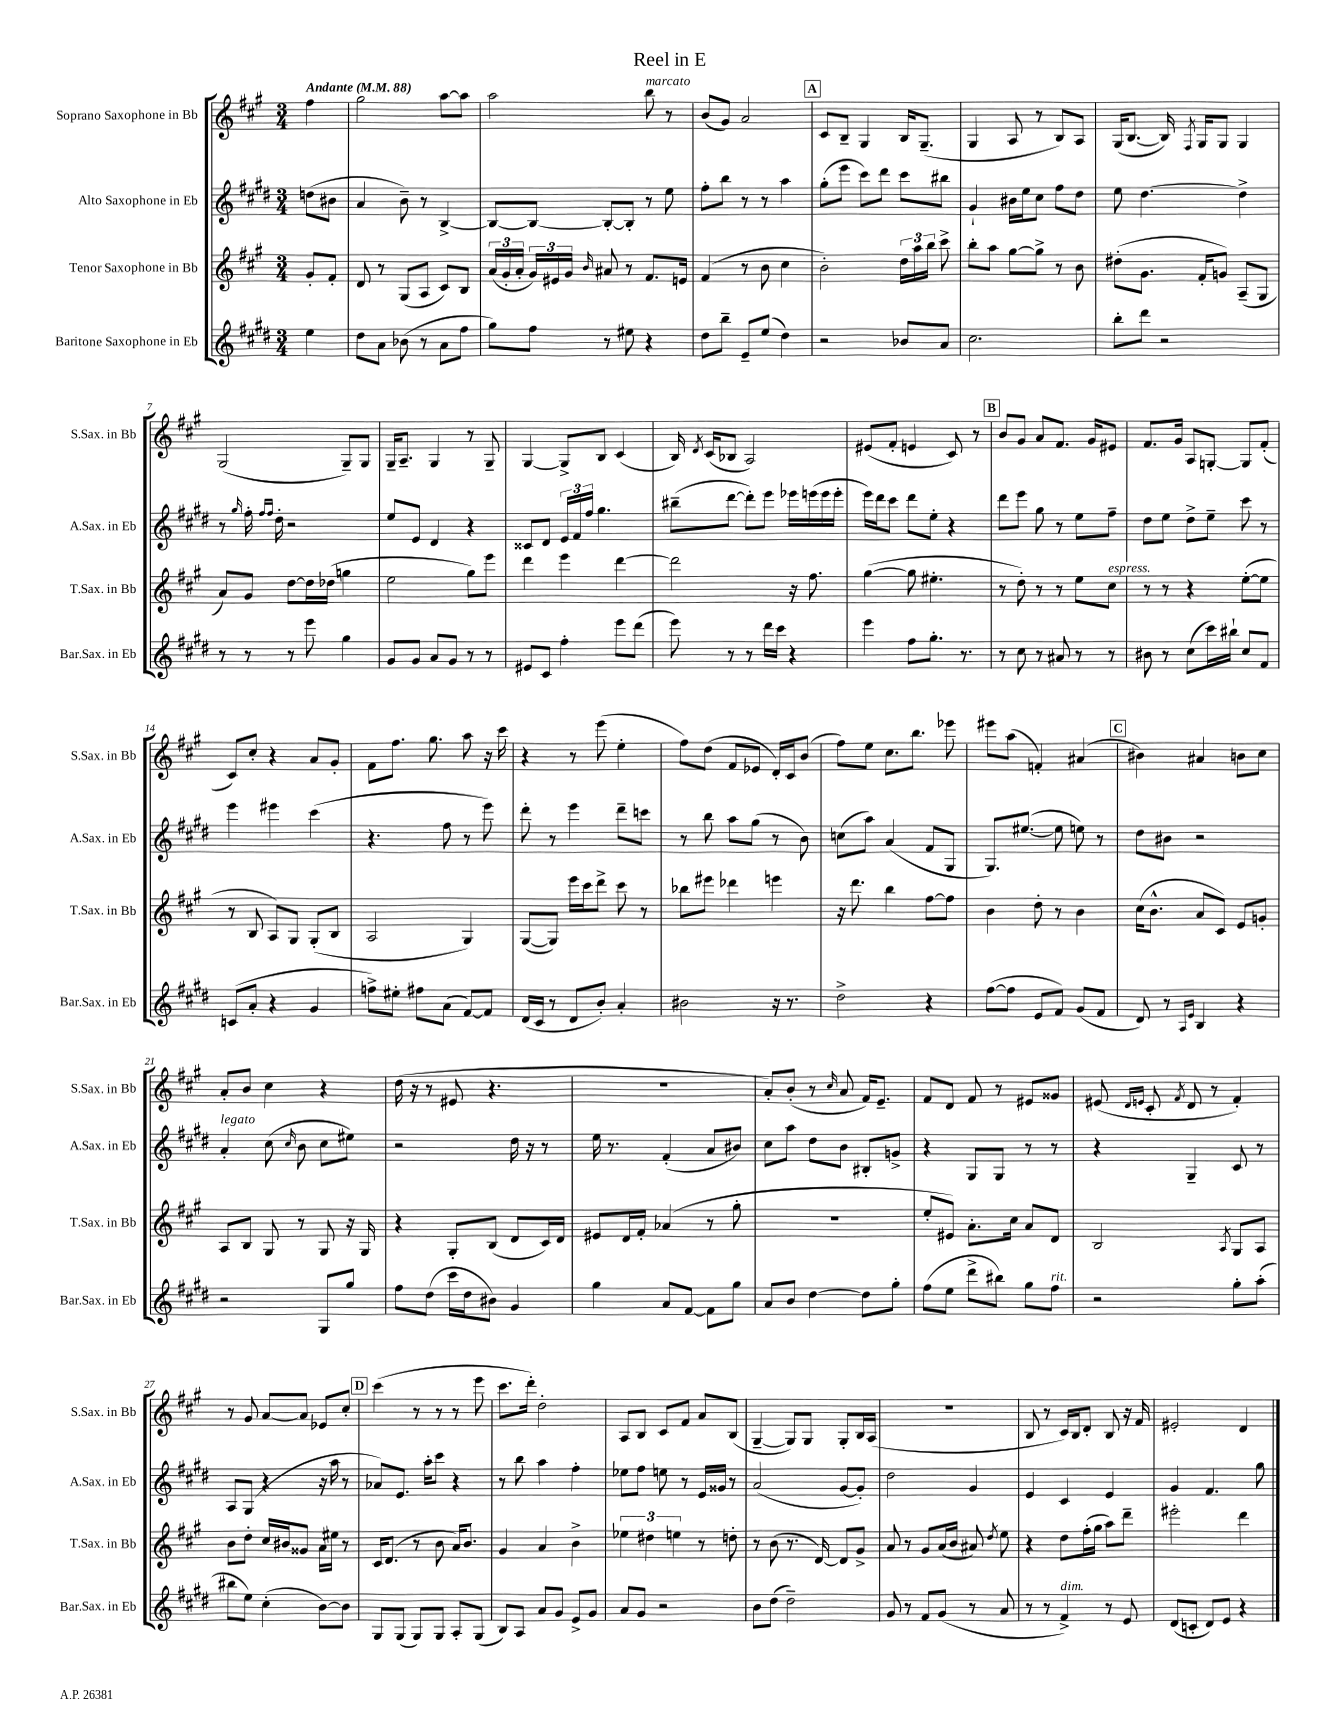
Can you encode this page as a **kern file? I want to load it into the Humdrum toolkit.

**kern	**kern	**kern	**kern
*staff4	*staff3	*staff2	*staff1
*clefG2	*clefG2	*clefG2	*clefG2
*k[f#c#g#d#]	*k[f#c#g#]	*k[f#c#g#d#]	*k[f#c#g#]
*M3/4	*M3/4	*M3/4	*M3/4
*MM88	*MM88	*MM88	*MM88
4ee	8g#'	(8dd	4ff#
.	8f#'	8b#	.
=	=	=	=
8dd#	8d	4a	2gg#
8a	8r	.	.
(8b-	(8G#	8b~)	.
8r	8A	8r	.
8a	8c#)	[4B^	[8aa
8ff#	8B	.	8aa]
=	=	=	=
8gg#)	(24a	8B_	2aa
.	24g#'	.	.
.	24a'	.	.
8ff#	24g#)	8B_	.
.	24e#	.	.
.	24g#	.	.
.	16qqb	.	.
8r	8a#	8B'_	.
8ee#	8r	8B']	.
4r	8.f#	8r	8bb
.	.	8ee	8r
.	16e	.	.
=	=	=	=
8dd#	(4f#	8ff#'	(8b
8bb~	.	8bb	8g#)
8e~	8r	8r	2a
(8ee	8b	8r	.
4dd#)	4cc#	4aa	.
=	=	=	=
2r	2b')	(8gg#'	8c#
.	.	8eee	8B~
.	.	8ccc#)	4G#
.	.	8ddd#	.
8b-	24dd	8ccc#	16B
.	24aa	.	.
.	.	.	(8.G#~
.	24bb	.	.
8a	8ccc#^	8bb#	.
=	=	=	=
2.cc#	8bb'	4g#`	4G#
.	8aa	.	.
.	[8gg#	16b#	8A
.	.	16ee	.
.	8gg#^]	8cc#	8r
.	8r	8ff#	8B)
.	8b	8dd#	8A
=	=	=	=
8bb'	(8dd#'	8ee	(16G#
.	.	.	[8.B
8ddd#	8.g#	[4.dd#	.
2r	.	.	16B])
.	.	.	8qF#
.	16f#'	.	16G#
.	8g)	.	8G#
.	(8A~	4dd#^]	4G#
.	8G#	.	.
=	=	=	=
8r	8a)	8r	(2G#
.	.	16qqgg#	.
8r	8g#	16ff#'	.
.	.	16qqff#	.
.	.	16qqff#	.
.	.	16dd#'	.
8r	[8dd	2r	.
8eee	16dd]	.	.
.	(16dd-	.	.
4gg#	4gg	.	8G#~)
.	.	.	8G#
=	=	=	=
8g#	2ee	8ee	16G#~
.	.	.	8.A~
8g#	.	8e	.
8a	.	4d#	4G#
8g#	.	.	.
8r	8gg#)	4r	8r
8r	8eee	.	8G#~
=	=	=	=
8e#	4ddd	8c##	[4G#
8c#	.	8d#	.
4ff#'	4eee	24e	8G#^]
.	.	24f#	.
.	.	24ff#	.
.	.	4.gg#	8B
8eee	[4ddd	.	(4c#
(8ddd#	.	.	.
=	=	=	=
8eee)	2ddd]	(8bb#~	16B)
.	.	.	8qd
.	.	.	(16c#
8r	.	[8ddd#	8B-
8r	.	8ddd#'])	2A)
16ddd#	.	8eee	.
16ccc#	.	.	.
4r	16r	16eee-	.
.	8.ff#	(16eee	.
.	.	16eee	.
.	.	16eee'	.
=	=	=	=
4eee	([4gg#	16eee)	(8e#
.	.	16ddd#	.
.	.	8ccc#	8f#'
8ff#	8gg#]	8ddd#	4e
8.gg#'	4.ee#'	8ee'	.
.	.	4r	8c#)
8.r	.	.	.
.	.	.	8r
=	=	=	=
8r	8r	8ddd#	8b
8cc#	8dd')	8eee	8g#
8r	8r	8gg#	8a
8a#	8r	8r	8.f#
8r	8ee	8ee	.
.	.	.	16g#
8r	8cc#	8ff#~	8e#
=	=	=	=
8b#	8r	8dd#	8.f#
8r	8r	8ee	.
.	.	.	16g#
(8cc#	4r	8dd#^	8A
16ccc#)	.	8ee~	[8G'
16bb#`	.	.	.
8cc#	([8ee'	8ccc#	8G]
8f#	8ee]	8r	(8f#'
=	=	=	=
(8c	8r	4eee	8c#)
8a'	8B	.	8cc#'
4r	8A)	4eee#	4r
.	8G#	.	.
4g#	(8G#'	(4ccc#	8a
.	8B	.	8g#'
=	=	=	=
8ff^)	2A	4.r	8f#
8ee#'	.	.	8.ff#
8ff#	.	.	.
.	.	.	8.gg#
(8a	.	8ff#	.
[8f#)	4G#)	8r	8aa
8f#]	.	8eee)	16r
.	.	.	16ccc#
=	=	=	=
(16d#	([8G#	8ddd#'	4r
16c#	.	.	.
8r	8G#])	8r	.
8d#	16eee	4eee	8r
.	16ccc#	.	.
8b')	8ddd^	.	(8eee
4a'	8ccc#	8ddd#~	4ee'
.	8r	8ccc	.
=	=	=	=
2b#	8bb-	8r	8ff#)
.	8eee#	8bb	(8dd
.	4ddd-	8aa	8f#
.	.	(8gg#	8e-
16r	4eee	8r	16d')
8.r	.	.	16c#
.	.	8b)	(8b
=	=	=	=
2dd#^	16r	(8cc	8ff#)
.	8.ddd	.	.
.	.	8aa)	8ee
.	4bb	(4a	8.cc#
.	.	.	8.bb
4r	[8ff#	8f#	.
.	8ff#]	8G#	8eee-
=	=	=	=
([8ff#	4b	8.G#)	8eee#
8ff#]	.	.	(8aa
.	.	([8.ee#	.
8e	8dd'	.	4f')
8f#)	8r	8ee#]	.
(8g#	4b	8ee)	(4a#
8f#	.	8r	.
=	=	=	=
8d#)	(16cc#	8dd#	4b#)
.	8.b^^	.	.
8r	.	8b#	.
16qqA	.	.	.
16qqe	.	.	.
4B	8a	2r	4a#
.	8c#)	.	.
4r	8e	.	8b
.	8g'	.	8cc#
=	=	=	=
2r	8A	4a'	8a'
.	8B	.	8b
.	8G#	(8cc#	4cc#
.	.	16qqcc#	.
.	8r	8b	.
8G#	8G#	8cc#	4r
8gg#	16r	8ee#)	.
.	16G#	.	.
=	=	=	=
8ff#	4r	2r	(16dd
.	.	.	16r
(8dd#	.	.	8r
16ccc#	8G#'	.	8e#
16dd#	.	.	.
8b#)	(8B	.	4.r
4g#	8d	16dd#	.
.	.	16r	.
.	16c#)	8r	.
.	16d	.	.
=	=	=	=
4gg#	8e#	16ee	2.r
.	.	8.r	.
.	16d	.	.
.	16f#'	.	.
8a	(4a-	(4f#'	.
[8f#	.	.	.
8f#]	8r	8a	.
8gg#	8gg#'	8b#)	.
=	=	=	=
8a	2.r	8cc#	8a')
8b	.	8aa	(8b'
[4dd#	.	8dd#	8r
.	.	.	16qqcc#
.	.	8b	8a
8dd#]	.	8B#'	16f#)
.	.	.	8.e~
8gg#'	.	8g^	.
=	=	=	=
(8ff#	8ee'	4r	8f#
8ee	8e#)	.	8d
8ddd#^	8.a'	8G#	8f#
8bb#)	.	8G#	8r
.	16cc#	.	.
8gg#	8a	8r	8e#
8ff#	8d	8r	8g##
=	=	=	=
2r	2B	4r	(8e#
.	.	.	16qqd
.	.	.	16qqe
.	.	.	8c#'
.	.	.	8qf#
.	.	4G#~	8d
.	.	.	8r
.	8qA	.	.
8gg#'	8G#	8c#	4f#')
(8aa'	8A	8r	.
=	=	=	=
8bb#	8b	8A	8r
8ee)	8dd'	(8G#	8g#
(4cc#'	16cc#	4r	[8a
.	16b#	.	.
.	8g##	.	8a]
[8b)	16a	16r	8e-
.	16ee#	16aa	.
8b]	8r	8r	8cc#'
=	=	=	=
8G#	16c#	8a-)	(4ccc#
.	(8.d	.	.
(8G#	.	8.e	.
8G#)	8r	.	8r
.	.	16aa'	.
8G#	8b	8ccc#	8r
8A'	16a)	4r	8r
.	8.b	.	.
(8G#	.	.	8eee
=	=	=	=
8B)	4g#	8r	8.ccc#
8A	.	8bb	.
.	.	.	16ddd')
8a	4a	4aa	2dd'
8g#	.	.	.
8e^	4b^	4ff#'	.
8g#	.	.	.
=	=	=	=
8a	6ee-	8ee-	8A
8g#	.	8ff#	8B
.	6dd#	.	.
2r	.	8ee	8c#
.	6ee	.	.
.	.	8r	8f#
.	8r	16e	8a
.	.	16g##	.
.	8dd'	8r	(8B
=	=	=	=
8b	8r	(2a	[4G#~
(8dd#	(8b	.	.
2dd#~)	8.r	.	8G#])
.	.	.	8G#
.	[16d)	.	.
.	8d]	[8g#	8G#'
.	8g#^	8g#'])	16B
.	.	.	(16A
=	=	=	=
8g#	8a	2dd#	2.r
8r	8r	.	.
8f#	8g#	.	.
(8g#	(16a	.	.
.	16b	.	.
8r	8a#)	4g#	.
.	8qdd	.	.
8a	8ee	.	.
=	=	=	=
8r	4r	4e	8B
8r	.	.	8r
4f#^)	8dd	4c#	16c#)
.	.	.	16B
.	(16ff#'	.	8d'
.	16gg#	.	.
8r	8aa)	4e	8B
8e	8ddd~	.	16r
.	.	.	16f#
=	=	=	=
(8d#	2eee#'	4g#	2e#'
8c'	.	.	.
8d#)	.	4.f#	.
8e	.	.	.
4r	4ddd	.	4d
.	.	8gg#	.
==	==	==	==
*-	*-	*-	*-
